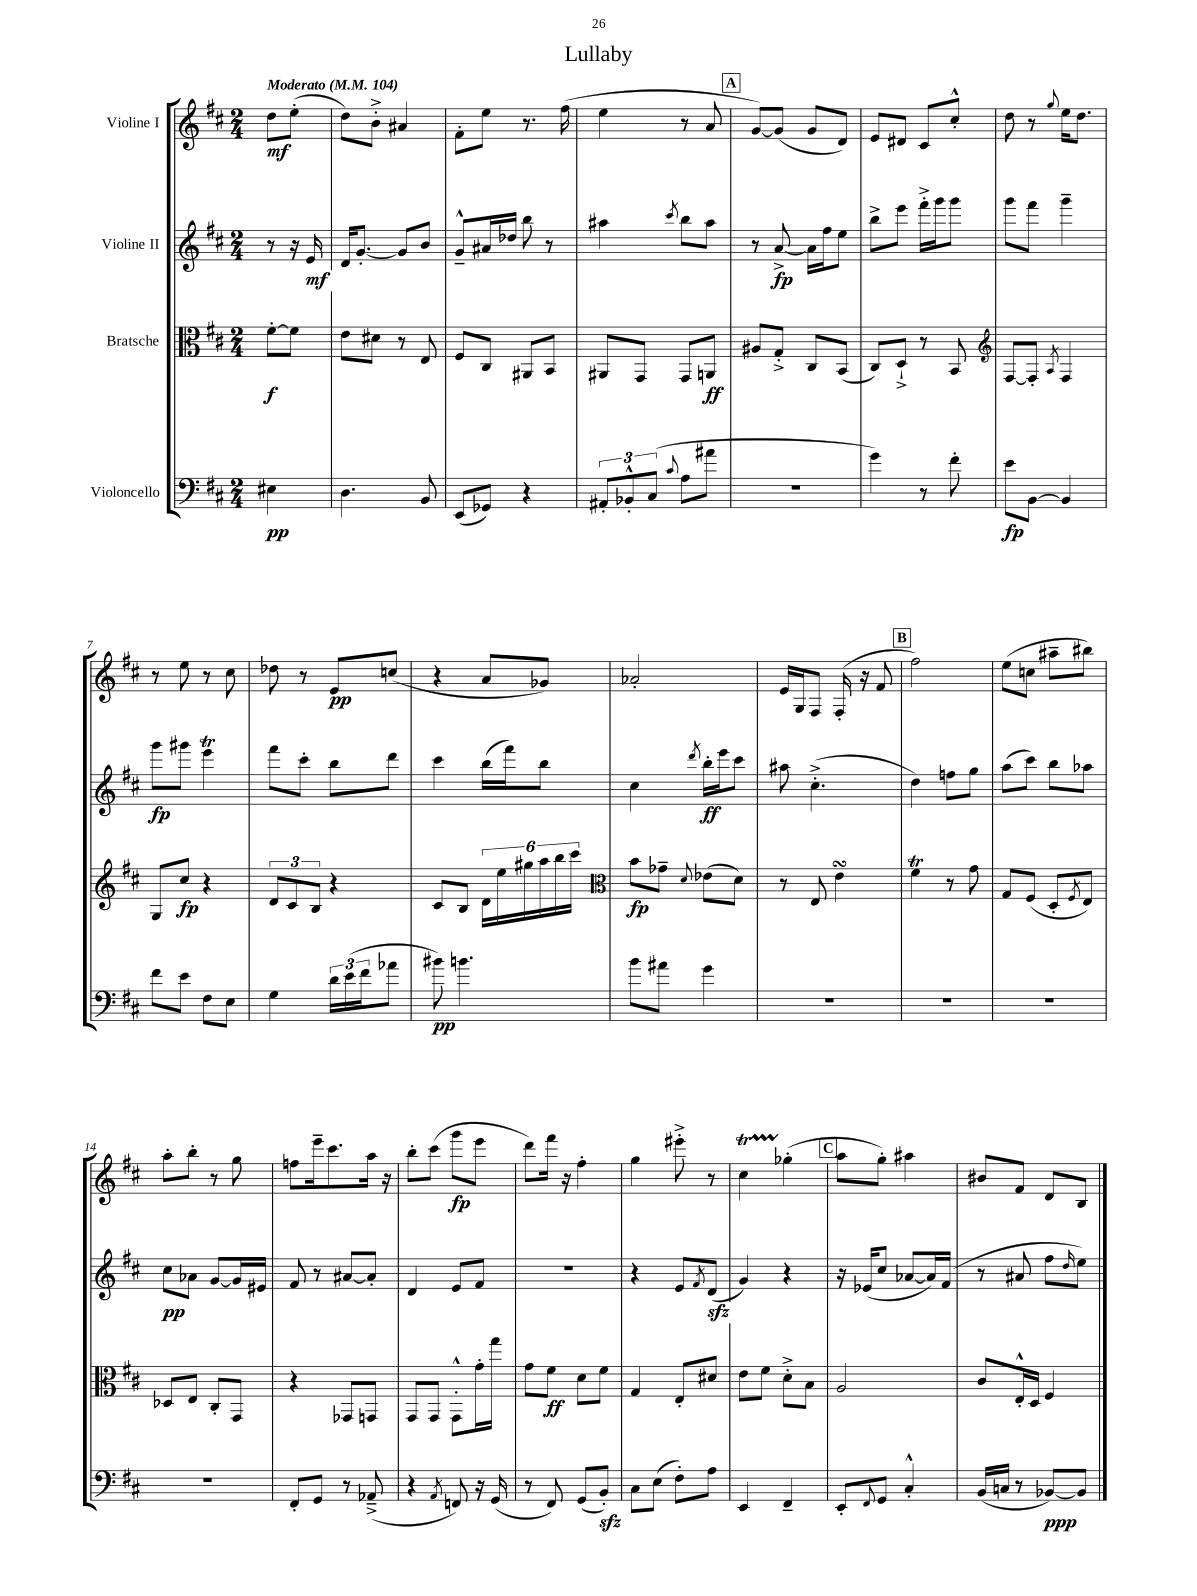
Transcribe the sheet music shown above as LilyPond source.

\header { title = "Lullaby" }
<<
\new StaffGroup <<
\new Staff = "s0" \with { instrumentName = "Violine I" } {
    \clef treble \key d \major \numericTimeSignature \time 2/4 \partial 4 \tempo "Moderato" 4 = 104
    d''8\mf e''8-.( |
    d''8) b'8-.-> ais'4 |
    fis'8-. e''8 r8. fis''16( |
    e''4 r8 a'8 |
    \mark \markup { \box "A" } g'8~) g'8( g'8 d'8) |
    e'8 dis'8 cis'8 cis''8-.-^ |
    d''8 r8 \appoggiatura { g''8 } e''16 d''8. |
    r8 e''8 r8 cis''8 |
    des''8 r8 e'8\pp c''8( |
    r4 a'8 ges'8) |
    aes'2-. |
    e'16 g16 fis8 fis16-.( r16 fis'8 |
    \mark \markup { \box "B" } fis''2) |
    e''8( c''8 ais''8-- bis''8) |
    a''8-. b''8-. r8 g''8 |
    f''8 e'''16-- cis'''8. a''16 r16 |
    b''8-. cis'''8( g'''8\fp e'''8 |
    d'''8) fis'''16 r16 fis''4-. |
    g''4 eis'''8-.-> r8 |
    cis''4\startTrillSpan ges''4-.\stopTrillSpan( |
    \mark \markup { \box "C" } a''8 g''8-.) ais''4 |
    bis'8 fis'8 d'8 b8 \bar "|." |
}
\new Staff = "s1" \with { instrumentName = "Violine II" } {
    \clef treble \key d \major \numericTimeSignature \time 2/4 \partial 4
    r8 r16 e'16\mf |
    d'16 g'8.~-. g'8 b'8 |
    g'8---^ ais'16 des''16 b''8 r8 |
    ais''4 \acciaccatura { cis'''8 } b''8 ais''8 |
    \mark \markup { \box "A" } r8 a'8~->\fp a'16 fis''16 e''8 |
    b''8-> e'''8 fis'''16-.-> g'''16 g'''8 |
    g'''8 fis'''8 g'''4-- |
    g'''8\fp gis'''8 e'''4\trill |
    fis'''8 cis'''8-. b''8 d'''8 |
    cis'''4 b''16( fis'''16) b''8 |
    cis''4 \acciaccatura { d'''8 } b''16-.\ff e'''16 cis'''8 |
    ais''8 cis''4.-.->( |
    \mark \markup { \box "B" } d''4) f''8 g''8 |
    a''8( cis'''8) b''8 aes''8 |
    cis''8\pp aes'8 g'8~ g'16 eis'16 |
    fis'8 r8 ais'8~ ais'8-. |
    d'4 e'8 fis'8 |
    r2 |
    r4 e'8 \acciaccatura { fis'8 } d'8\sfz( |
    g'4) r4 |
    \mark \markup { \box "C" } r16 ees'16( cis''8 aes'8~ aes'16) fis'16( |
    r8 ais'8 fis''8 \grace { d''16 } e''8) \bar "|." |
}
\new Staff = "s2" \with { instrumentName = "Bratsche" } {
    \clef alto \key d \major \numericTimeSignature \time 2/4 \partial 4
    fis'8~-.\f fis'8 |
    e'8 dis'8 r8 e8 |
    fis8 cis8 ais,8 b,8 |
    ais,8 g,8 g,8 a,8\ff |
    \mark \markup { \box "A" } ais8 g8-.-> cis8 b,8( |
    cis8) d8-!-> r8 b,8 |
    \clef treble fis8~ fis8-. \acciaccatura { a8 } fis4 |
    g8 cis''8\fp r4 |
    \tuplet 3/2 { d'8 cis'8 b8 } r4 |
    cis'8 b8 \tuplet 6/4 { d'16 e''16 gis''16 a''16 b''16 cis'''16 } |
    \clef alto b'8\fp ges'8-- \appoggiatura { d'8 } ees'8( d'8) |
    r8 e8 e'4\turn |
    \mark \markup { \box "B" } fis'4\trill r8 g'8 |
    g8 fis8( d8-. \acciaccatura { fis8 } e8) |
    des8 e8 cis8-. g,8 |
    r4 ges,8 g,8 |
    g,8 g,8 g,8-.-^ g'16-. g''16 |
    g'8 fis'8\ff d'8 fis'8 |
    g4 e8-. dis'8 |
    e'8 fis'8 d'8-.-> b8 |
    \mark \markup { \box "C" } a2 |
    cis'8 e16-.-^ d16 fis4 \bar "|." |
}
\new Staff = "s3" \with { instrumentName = "Violoncello" } {
    \clef bass \key d \major \numericTimeSignature \time 2/4 \partial 4
    eis4\pp |
    d4. b,8 |
    e,8( ges,8) r4 |
    \tuplet 3/2 { ais,8-. bes,8-.-^ cis8( } \appoggiatura { cis'8 } a8 ais'8 |
    \mark \markup { \box "A" } R2 |
    g'4) r8 fis'8-. |
    e'8\fp b,8~ b,4 |
    fis'8 e'8 fis8 e8 |
    g4 \tuplet 3/2 { d'16 e'16( fis'16 } aes'8 |
    bis'8\pp) b'4. |
    b'8 ais'8 g'4 |
    R2 |
    \mark \markup { \box "B" } R2 |
    R2 |
    R2 |
    fis,8-. g,8 r8 aes,8--->( |
    r4 \acciaccatura { a,8 } f,8) r16 g,16( |
    r8 fis,8) g,8( b,8-.\sfz) |
    cis8 e8( fis8-.) a8 |
    e,4 fis,4-- |
    \mark \markup { \box "C" } e,8-. \appoggiatura { fis,8 } g,8 cis4-.-^ |
    b,16( c16 r8 bes,8~\ppp) bes,8 \bar "|." |
}
>>
>>
